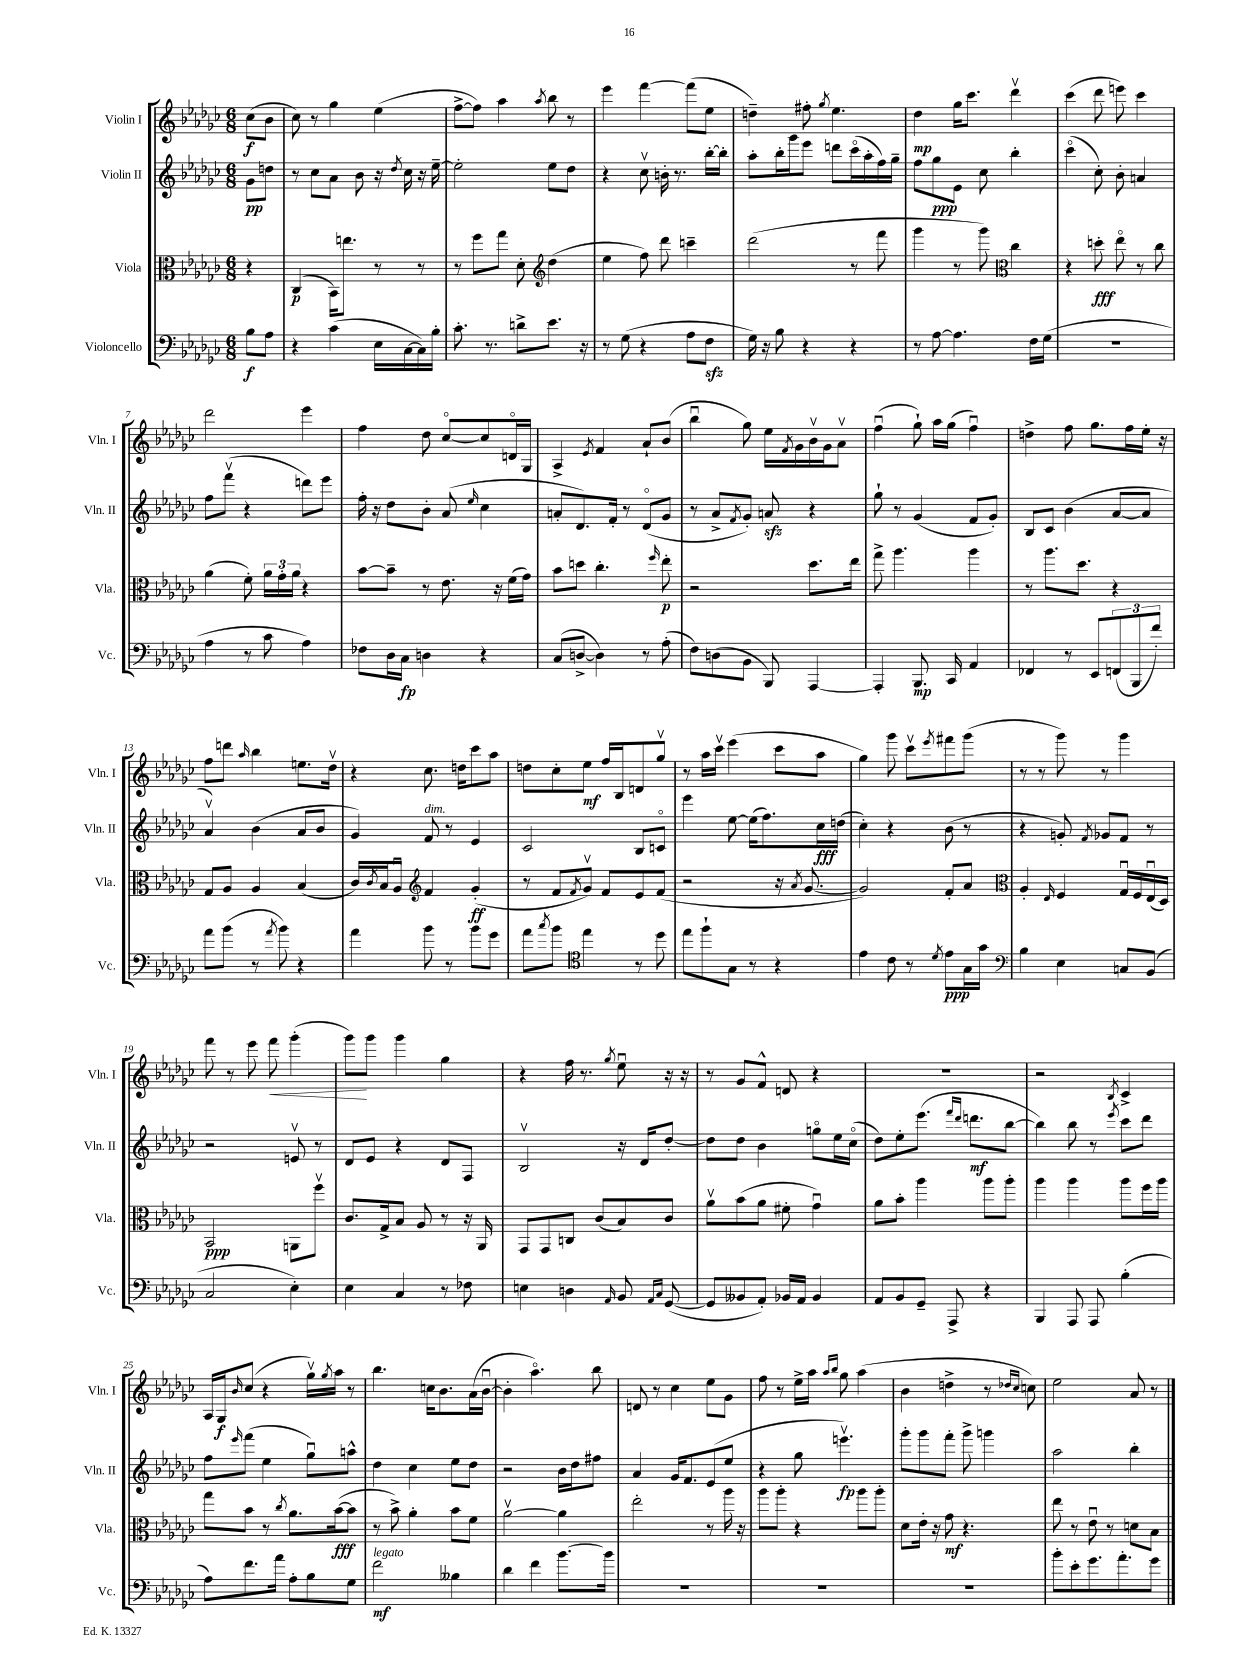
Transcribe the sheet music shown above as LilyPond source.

<<
\new StaffGroup <<
\new Staff = "s0" \with { instrumentName = "Violin I" shortInstrumentName = "Vln. I" } {
    \clef treble \key ges \major \numericTimeSignature \time 6/8 \partial 4
    ces''8\f( bes'8 |
    ces''8) r8 ges''4 ees''4( |
    f''8~-> f''8) aes''4 \acciaccatura { aes''8 } bes''8 r8 |
    ees'''4 f'''4~ f'''8( ees''8 |
    d''4--) fis''8-. \acciaccatura { ges''8 } ees''4. |
    des''4\mp ges''16 ces'''8. des'''4\upbow |
    ces'''4( des'''8 e'''8) ces'''4 |
    des'''2 ees'''4 |
    f''4 des''8 ces''8~\flageolet ces''8 d'16\flageolet ges16 |
    aes4-> \acciaccatura { ees'8 } f'4 aes'8-! bes'8( |
    bes''4\downbow ges''8) ees''16 \acciaccatura { f'8 } ges'16 bes'16\upbow ges'16 aes'8\upbow |
    f''4\downbow( ges''8-!) aes''16 ges''16( f''4\downbow) |
    d''4-> f''8 ges''8. f''16 ees''16-. r16 |
    f''8 d'''8 \grace { aes''16 } bes''4 e''8. des''16\upbow |
    r4 ces''8. d''16 ces'''8 aes''8 |
    d''8 ces''8-. ees''8\mf f''16 bes16 d'8 ges''8\upbow |
    r8 aes''16 ces'''16\upbow ees'''4( ces'''8 aes''8 |
    ges''4) ges'''8 ces'''8\upbow \acciaccatura { ees'''8 } fis'''8 ges'''8( |
    r8 r8 ges'''8) r8 ges'''4 |
    f'''8 r8 ees'''8 f'''8\< ges'''4-.( |
    ges'''8\!) ges'''8 ges'''4 ges''4 |
    r4 f''16 r8. \acciaccatura { ges''8 } ees''8\downbow r16 r16 |
    r8 ges'8 f'8-^ d'8 r4 |
    R2. |
    r2 \acciaccatura { bes8 } ces'4-> |
    aes16 ges16\f \grace { bes'16 } ces''8( r4 ges''16\upbow) \acciaccatura { ges''8 } aes''16 r8 |
    bes''4. c''16 bes'8. aes'16( bes'16~\downbow |
    bes'4-. aes''4.\flageolet) bes''8 |
    d'8 r8 ces''4 ees''8 ges'8 |
    f''8 r8 ees''16-> aes''16 \grace { aes''16 bes''16 } ges''8 aes''4( |
    bes'4 d''4-> r8 \grace { des''16 ces''16 } c''8) |
    ees''2 aes'8 r8 \bar "|." |
}
\new Staff = "s1" \with { instrumentName = "Violin II" shortInstrumentName = "Vln. II" } {
    \clef treble \key ges \major \numericTimeSignature \time 6/8 \partial 4
    ges'8\pp d''8 |
    r8 ces''8 aes'8 bes'8 r16 \acciaccatura { des''8 } ces''16 r16 ees''16~-- |
    ees''2-. ees''8 des''8 |
    r4 ces''8\upbow b'16-. r8. bes''16~-. bes''16-. |
    aes''8-. bes''16-. ges'''16 ees'''8 d'''8 ces'''16\flageolet( aes''16-. f''16) ges''16-- |
    f''8 ges''8\ppp ees'8 ces''8 bes''4-. |
    ces'''4\flageolet( ces''8-.) bes'8-. a'4 |
    f''8 f'''8\upbow( r4 d'''8) ees'''8 |
    f''16-. r16 des''8 bes'8-. aes'8( \grace { ees''16 } ces''4 |
    a'8-. des'8.) f'16-. r8 des'8\flageolet( ges'8 |
    r8 aes'8-> \acciaccatura { f'8 } ges'8-.) a'8\sfz r4 |
    ges''8-! r8 ges'4( f'8 ges'8-.) |
    bes8 ces'8 bes'4( aes'8~ aes'8 |
    aes'4\upbow) bes'4( aes'8 bes'8 |
    ges'4) f'8^\markup { \italic "dim." } r8 ees'4 |
    ces'2 bes8 c'8\flageolet |
    ees'''4 ees''8~ ees''16( f''8.) ces''16\fff d''16( |
    ces''4-.) r4 bes'8( r8 |
    r4 g'8-.) \acciaccatura { f'8 } ges'8 f'8 r8 |
    r2 e'8\upbow r8 |
    des'8 ees'8 r4 des'8 f8 |
    bes2\upbow r16 des'16 des''8~-. |
    des''8 des''8 bes'4 g''8\flageolet ees''16 ces''16\flageolet( |
    des''8) ees''8-. ees'''8.( \grace { f'''16 des'''16 } d'''8.\mf bes''8~ |
    bes''4) bes''8 r8 \acciaccatura { ees'''8 } ces'''8 des'''8 |
    f''8 \grace { ees'''16 } f'''8( ees''4 ges''8\downbow) a''8-^ |
    des''4 ces''4 ees''8 des''8 |
    r2 bes'16 des''16 fis''8 |
    aes'4 ges'16 f'8. ees'8( ees''8 |
    r4 ges''8 e'''4.\upbow\fp) |
    ges'''8-. ges'''8 f'''8-. ges'''8-> g'''4 |
    aes''2 bes''4-. \bar "|." |
}
\new Staff = "s2" \with { instrumentName = "Viola" shortInstrumentName = "Vla." } {
    \clef alto \key ges \major \numericTimeSignature \time 6/8 \partial 4
    r4 |
    ces4\p( bes,16) e''8. r8 r8 |
    r8 f''8 ges''8 des'8-. \clef treble des''4( |
    ees''4 f''8) des'''8 c'''4-- |
    des'''2( r8 f'''8 |
    ges'''4 r8 ges'''8) \clef alto ces''4 |
    r4 d''8-.\fff ees''8\flageolet r8 ces''8 |
    aes'4( f'8-.) \tuplet 3/2 { aes'16 ges'16-. aes'16 } r4 |
    bes'8~ bes'8-- r8 ees'8. r16 f'16( ges'16) |
    bes'8 d''8 ces''4.-. \grace { f''16 } ees''8-.\p |
    r2 des''8. ees''16 |
    ges''8-> aes''4. aes''4 |
    r8 aes''8. des''8. r4 |
    ges8 aes8 aes4 bes4( |
    ces'16) \acciaccatura { ces'8 } bes16 aes8\downbow \clef treble f'4 ges'4-.\ff( |
    r8 f'8 \acciaccatura { f'8 } ges'8\upbow) f'8 ees'8 f'8( |
    r2 r16 \acciaccatura { aes'8 } ges'8.~ |
    ges'2) f'8-. aes'8 |
    \clef alto aes4-. \grace { ees16 } f4 ges16\downbow f16 ees16\downbow( des16) |
    bes,2\ppp a,8 f''8\upbow |
    ces'8. ges16-> bes8 aes8 r8 r16 aes,16 |
    ges,8 ges,8 c8 ces'8( bes8) ces'8 |
    aes'8\upbow bes'8( aes'8 fis'8-. ges'4\downbow) |
    aes'8 bes'8-. aes''4 aes''8 aes''8-. |
    aes''4 aes''4 aes''8 f''16 aes''16 |
    ges''8 bes'8 r8 \acciaccatura { ces''8 } aes'8. bes'16~\fff( bes'8 |
    r8 bes'8->) aes'4-. bes'8 f'8 |
    aes'2~\upbow aes'4 |
    ees''2-. r8 aes''16 r16 |
    aes''8 aes''8-. r4 aes''8 aes''8-. |
    des'8 ees'16-. r16 ges'8\mf r4. |
    ees''8 r8 ees'8\downbow r8 d'8 bes8 \bar "|." |
}
\new Staff = "s3" \with { instrumentName = "Violoncello" shortInstrumentName = "Vc." } {
    \clef bass \key ges \major \numericTimeSignature \time 6/8 \partial 4
    bes8\f aes8 |
    r4 ces'4( ees16 ces16~ ces16) bes16-. |
    ces'8.-. r8. d'8-> ees'8. r16 |
    r8 ges8( r4 aes8 f8\sfz |
    ges16) r16 bes8 r4 r4 |
    r8 aes8~ aes4. f16 ges16( |
    R2. |
    aes4 r8 ces'8 aes4) |
    fes8 des16 ces16\fp d4 r4 |
    ces8( d8~-> d4) r8 aes8-.( |
    f8) d8( bes,8 bes,,8) aes,,4~ |
    aes,,4-. bes,,8.\mp ces,16 aes,4 |
    fes,4 r8 ees,8 \tuplet 3/2 { f,8( bes,,8 f'8-.) } |
    aes'8 bes'8( r8 \acciaccatura { aes'8 } bes'8) r4 |
    aes'4 bes'8 r8 bes'8 ges'8 |
    aes'8 \acciaccatura { ces''8 } bes'8 \clef tenor ees''4 r8 des''8 |
    ees''8 f''8-! ges8 r8 r4 |
    ees'4 ces'8 r8 \acciaccatura { des'8 } ees'8\ppp ges16 ges'16 |
    \clef bass bes4 ees4 c8 bes,8( |
    ces2 ees4-.) |
    ees4 ces4 r8 fes8 |
    e4 d4 \grace { aes,16 } bes,8 \grace { aes,16 ces16 } ges,8~( |
    ges,8 beses,8 aes,8-.) bes,16 aes,16 bes,4 |
    aes,8 bes,8 ges,8-- aes,,8-> r4 |
    bes,,4 aes,,8 aes,,8 bes4-.( |
    aes8) f'8. aes'16 aes8-. bes8 ges8 |
    f'2\mf^\markup { \italic "legato" } beses4 |
    des'4 f'4 bes'8.~ bes'16 |
    R2. |
    R2. |
    R2. |
    bes'8-. ees'8-. ges'8. aes'8.-. ges'8 \bar "|." |
}
>>
>>
